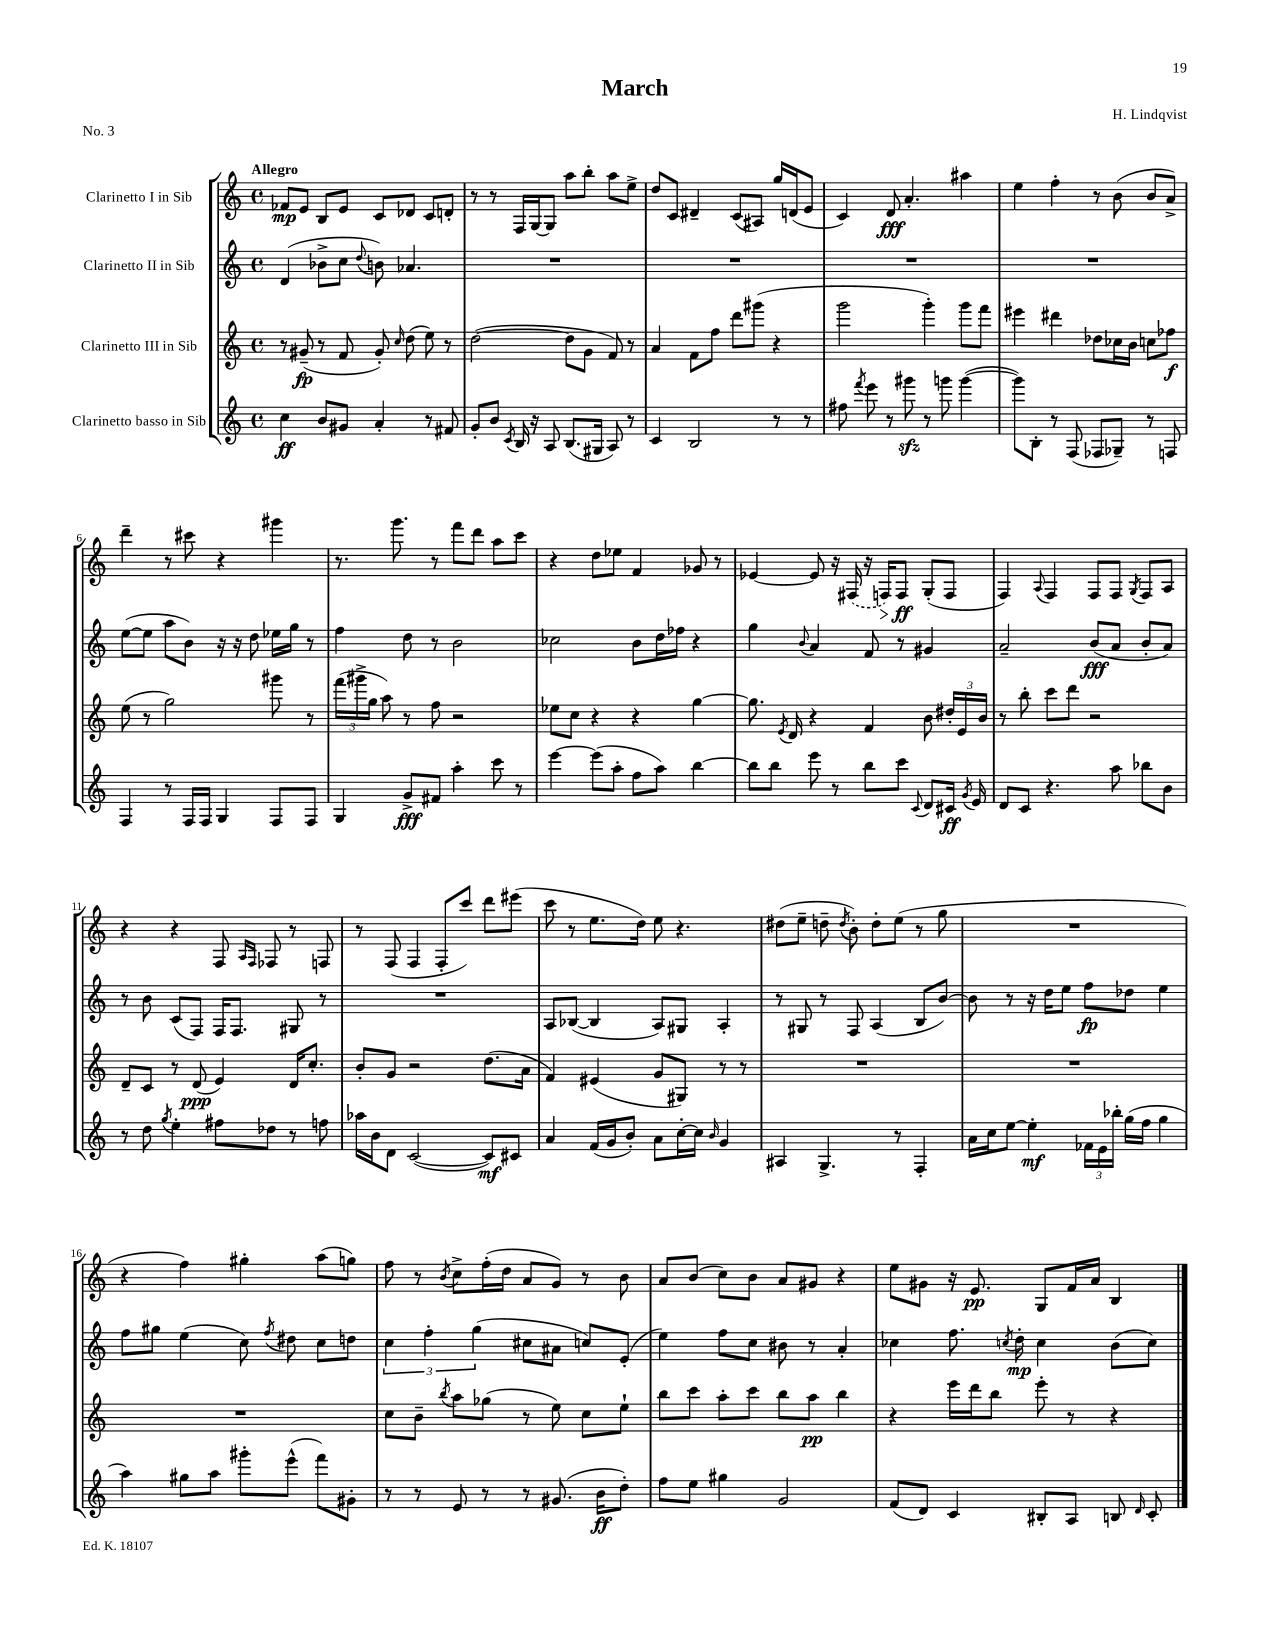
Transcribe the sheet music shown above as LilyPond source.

\header { title = "March" composer = "H. Lindqvist" piece = "No. 3" }
<<
\new StaffGroup <<
\new Staff = "s0" \with { instrumentName = "Clarinetto I in Sib" } {
    \clef treble \key c \major \defaultTimeSignature \time 4/4 \tempo "Allegro"
    \autoBeamOff fes'8[\mp e'8] b8[ e'8] c'8[ des'8] c'8[ d'8]-. |
    r8 r8 f16[ g16~ g8] a''8[ b''8]-. a''8[ e''8]-> |
    d''8[ c'8] dis'4-- c'8[( ais8]) g''16[ d'16( e'8] |
    c'4) d'8\fff a'4.-. ais''4 |
    e''4 f''4-. r8 b'8( b'8[ a'8]->) |
    d'''4-- r8 cis'''8 r4 gis'''4 |
    r8. g'''8. r8 f'''8[ d'''8] a''8[ c'''8] |
    r4 d''8[ ees''8] f'4 ges'8 r8 |
    ees'4~ ees'8 r16 \once \slurDashed fis16( r16 f16[\>) f8]\ff\! g8[-.( f8] |
    f4) \appoggiatura { a8 } f4 f8[ f8] \acciaccatura { g8 } f8[ a8] |
    r4 r4 f8 \grace { a16[ f16] } fes8 r8 f8 |
    r8 f8( f4 f8[-. c'''8]) d'''8[ eis'''8]( |
    c'''8 r8 e''8.[ d''16]) e''8 r4. |
    dis''8[( e''8]-- d''8-- \acciaccatura { d''8 } b'8-.) d''8[-. e''8]( r8 g''8 |
    R1 |
    r4 f''4) gis''4-. a''8[( g''8]) |
    f''8 r8 \acciaccatura { b'8 } c''8[-> f''16-.( d''16] a'8[ g'8]) r8 b'8 |
    a'8[ b'8]( c''8[) b'8] a'8[ gis'8] r4 |
    e''8[ gis'8] r16 e'8.\pp g8[ f'16 a'16] b4 \bar "|." |
}
\new Staff = "s1" \with { instrumentName = "Clarinetto II in Sib" } {
    \clef treble \key c \major \defaultTimeSignature \time 4/4
    \autoBeamOff d'4( bes'8[-> c''8] \appoggiatura { d''8 } b'8) aes'4. |
    R1 |
    R1 |
    R1 |
    R1 |
    e''8[~( e''8] a''8[ b'8]) r16 r16 d''8 ees''16[ g''16] r8 |
    f''4 d''8 r8 b'2 |
    ces''2 b'8[ d''16 fes''16] r4 |
    g''4 \appoggiatura { b'8 } a'4 f'8 r8 gis'4 |
    a'2-- b'8[\fff( a'8] b'8[-. a'8]) |
    r8 b'8 c'8[( f8]) f16[ f8.] gis8 r8 |
    R1 |
    a8[ bes8]~( bes4 a8[) gis8] a4-. |
    r8 gis8 r8 f8 a4( b8[ b'8]~) |
    b'8 r8 r16 d''16[ e''8] f''8[\fp des''8] e''4 |
    f''8[ gis''8] e''4( c''8) \acciaccatura { f''8 } dis''8 c''8[ d''8] |
    \tuplet 3/2 { c''4 f''4-. g''4( } cis''8[ ais'8] c''8[) e'8]-.( |
    e''4) f''8[ c''8] bis'8 r8 a'4-. |
    ces''4 f''8. \acciaccatura { c''8 } d''16-.\mp c''4 b'8[( c''8]) \bar "|." |
}
\new Staff = "s2" \with { instrumentName = "Clarinetto III in Sib" } {
    \clef treble \key c \major \defaultTimeSignature \time 4/4
    \autoBeamOff r8 gis'8--\fp( r8 f'8 gis'8-.) \grace { c''16 } d''8( e''8) r8 |
    d''2~( d''8[ g'8] f'8) r8 |
    a'4 f'8[ f''8] d'''8[ gis'''8]( r4 |
    g'''2 g'''4-.) g'''8[ f'''8] |
    eis'''4 dis'''4 des''8[ ces''16 b'16] c''8[ fes''8]\f |
    e''8( r8 g''2) gis'''8 r8 |
    \tuplet 3/2 { f'''16[( gis'''16-> g''16] } a''8) r8 f''8 r2 |
    ees''8[ c''8] r4 r4 g''4~ |
    g''8. \acciaccatura { e'8 } d'16 r4 f'4 b'8 \tuplet 3/2 { dis''16[-. e'16 b'16] } |
    r8 b''8-. c'''8[ d'''8] r2 |
    d'8[-- c'8] r8 d'8\ppp( e'4) d'16[ c''8.]-. |
    b'8[-. g'8] r2 d''8.[( a'16] |
    f'4) eis'4( g'8[ gis8]) r8 r8 |
    R1 |
    R1 |
    R1 |
    c''8[ b'8]-- \acciaccatura { b''8 } a''8[ ges''8]( r8 e''8) c''8[ e''8]-! |
    b''8[ c'''8] a''8[-. c'''8] b''8[ a''8]\pp b''4 |
    r4 e'''16[ d'''16 b''8] e'''8-. r8 r4 \bar "|." |
}
\new Staff = "s3" \with { instrumentName = "Clarinetto basso in Sib" } {
    \clef treble \key c \major \defaultTimeSignature \time 4/4
    \autoBeamOff c''4\ff b'8[ gis'8] a'4-. r8 fis'8 |
    g'8[-. b'8] \acciaccatura { c'8 } b16 r16 a8 b8.[( gis16] a8) r8 |
    c'4 b2 r8 r8 |
    fis''8 \acciaccatura { f'''8 } e'''8 r8 gis'''8\sfz r8 g'''8 g'''4~( |
    g'''8[) b8]-. r8 f8( fes8[ ges8]--) r8 f8 |
    f4 r8 f16[ f16] g4 f8[ f8] |
    g4 g'8[->\fff fis'8] a''4-. c'''8 r8 |
    e'''4~ e'''8[( a''8]-. f''8[ a''8]) b''4~ |
    b''8[ b''8] e'''8 r8 b''8[ c'''8] \appoggiatura { c'8 } d'8[ cis'16]\ff \acciaccatura { g'8 } e'16 |
    d'8[ c'8] r4. a''8 bes''8[ b'8] |
    r8 d''8 \acciaccatura { g''8 } e''4-. fis''8[ des''8] r8 f''8 |
    aes''16[ b'16 d'8] c'2~( c'8[\mf) cis'8] |
    a'4 f'16[( g'16 b'8]-.) a'8[ c''16~-. c''16] \grace { b'16 } g'4 |
    ais4 g4.-> r8 f4-. |
    a'16[ c''16 e''8]~ e''4-.\mf \tuplet 3/2 { fes'16[ e'16 bes''16]-. } g''16[( f''16] g''4 |
    a''4) gis''8[ a''8] gis'''8[-. e'''8]-^( f'''8[) gis'8]-. |
    r8 r8 e'8 r8 r8 gis'8.( b'16[\ff d''8]-.) |
    f''8[ e''8] gis''4 g'2 |
    f'8[( d'8]) c'4 bis8[-. a8] b8 \grace { d'16 } c'8-. \bar "|." |
}
>>
>>
